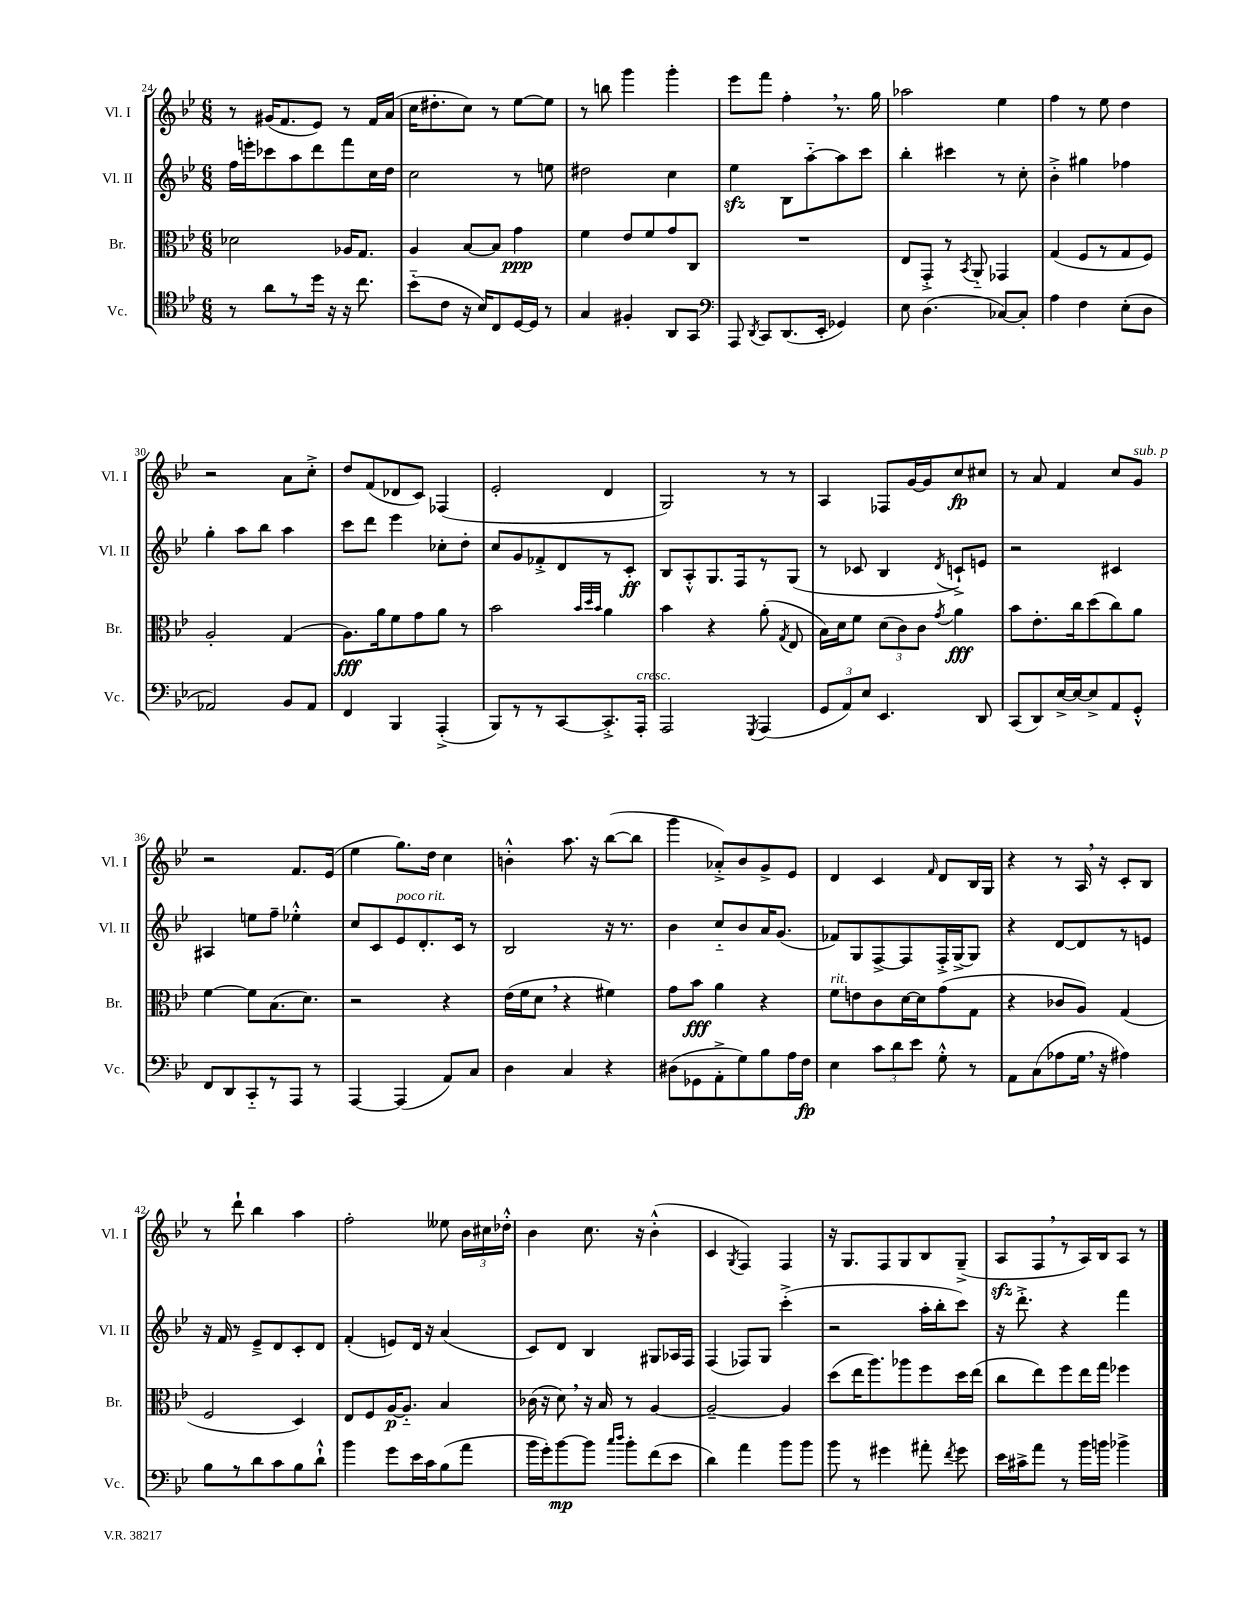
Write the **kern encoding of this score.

**kern	**dynam	**kern	**dynam	**kern	**dynam	**kern	**dynam
*part4	*part4	*part3	*part3	*part2	*part2	*part1	*part1
*staff4	*staff4	*staff3	*staff3	*staff2	*staff2	*staff1	*staff1
*I"Vc.	*	*I"Br.	*	*I"Vl. II	*	*I"Vl. I	*
*I'Vc.	*	*I'Br.	*	*I'Vl. II	*	*I'Vl. I	*
*clefC4	*	*clefC3	*	*clefG2	*	*clefG2	*
*k[b-e-]	*	*k[b-e-]	*	*k[b-e-]	*	*k[b-e-]	*
*M6/8	*	*M6/8	*	*M6/8	*	*M6/8	*
=24	=24	=24	=24	=24	=24	=24	=24
8r	.	2d-X\	.	16ff\LL	.	8r	.
.	.	.	.	16eeen'\J	.	.	.
8a\L	.	.	.	8ccc-X\	.	(16g#X/KL	.
.	.	.	.	.	.	8.f/	.
8r	.	.	.	8aa\	.	.	.
16dd\Jk	.	.	.	8ddd\	.	8e-/J)	.
16r	.	.	.	.	.	.	.
16r	.	16A-X/KL	.	8fff\	.	8r	.
8.cc\	.	8.G/J	.	.	.	.	.
.	.	.	.	16cc\L	.	16f/LL	.
.	.	.	.	16dd\JJ	.	(16a/JJ	.
=25	=25	=25	=25	=25	=25	=25	=25
(8b-\L	.	4A/	.	2cc\	.	16cc\KL	.
.	.	.	.	.	.	8.dd#X'\	.
8c\J	.	.	.	.	.	.	.
16r	.	[8B-/L	.	.	.	8cc\J)	.
16B-/KL)	.	.	.	.	.	.	.
8C/	.	8B-/J]	.	.	.	8r	.
[16D/L	.	4g\	ppp	8r	.	[8ee-\L	.
16D/JJ]	.	.	.	.	.	.	.
8r	.	.	.	8een\	.	8ee-\J]	.
=26	=26	=26	=26	=26	=26	=26	=26
4G/	.	4f\	.	2dd#X\	.	8r	.
.	.	.	.	.	.	8bbn\	.
4F#X'/	.	8e-/L	.	.	.	4ggg\	.
.	.	8f/	.	.	.	.	.
8AA/L	.	8g/	.	4cc\	.	4ggg'\	.
8GG/J	.	8C/J	.	.	.	.	.
=27	=27	=27	=27	=27	=27	=27	=27
*clefF4	*	*	*	*	*	*	*
8AAA/	.	2.r	.	4ee-zz\	.	8eee-\L	.
8qDD/	.	.	.	.	.	.	.
8CC/L	.	.	.	.	.	8fff\J	.
(8.DD/	.	.	.	8B-\L	.	4ff',\	.
.	.	.	.	[8aa\	.	.	.
16EE-'/Jk	.	.	.	.	.	.	.
4GG-X/)	.	.	.	8aa\]	.	8.r	.
.	.	.	.	8ccc\J	.	.	.
.	.	.	.	.	.	16gg\	.
=28	=28	=28	=28	=28	=28	=28	=28
8E-\	.	8E-/L	.	4bb-'\	.	2aa-X\	.
(4.D\	.	8GG'^/J	.	.	.	.	.
.	.	8r	.	4ccc#X\	.	.	.
.	.	8qBB-/	.	.	.	.	.
.	.	8AA/	.	.	.	.	.
[8C-X/L)	.	4GG-X/	.	8r	.	4ee-\	.
8C-'/J]	.	.	.	8cc'\	.	.	.
=29	=29	=29	=29	=29	=29	=29	=29
4A\	.	(4G/	.	4b-'^\	.	4ff\	.
4F\	.	8F/L	.	4gg#X\	.	8r	.
.	.	8r	.	.	.	8ee-\	.
(8E-'\L	.	8G/	.	4ff-X\	.	4dd\	.
8D\J	.	8F/J)	.	.	.	.	.
!!LO:LB:g=z
=30	=30	=30	=30	=30	=30	=30	=30
2AA-X/)	.	2A'/	.	4gg'\	.	2r	.
.	.	.	.	8aa\L	.	.	.
.	.	.	.	8bb-\J	.	.	.
8BB-/L	.	(4G/	.	4aa\	.	8a\L	.
8AA-/J	.	.	.	.	.	8cc'^\J	.
=31	=31	=31	=31	=31	=31	=31	=31
4FF/	.	8.A\L)	fff	8ccc\L	.	8dd/L	.
.	.	.	.	8ddd\J	.	(8f/	.
.	.	16a\k	.	.	.	.	.
4BBB-/	.	8f\	.	4eee-\	.	8d-X/	.
.	.	8g\	.	.	.	8c/J)	.
(4AAA'^/	.	8a\J	.	8cc-X'\L	.	(4F-X/	.
.	.	8r	.	8dd'\J	.	.	.
=32	=32	=32	=32	=32	=32	=32	=32
8BBB-/L)	.	2b-\	.	8cc/L	.	2e-'/	.
8r	.	.	.	8g/	.	.	.
8r	.	.	.	8f-X'^/	.	.	.
[8CC/	.	.	.	8d/	.	.	.
.	.	32qqb-/LLL	.	.	.	.	.
.	.	32qqdd/	.	.	.	.	.
.	.	32qqb-/JJJ	.	.	.	.	.
8.CC'^/]	.	4a\	.	8r	.	4d/	.
.	.	.	.	8c'/J	ff	.	.
!LO:TX:a:i:t=cresc.	!	!	!	!	!	!	!
16AAA'/Jk	.	.	.	.	.	.	.
=33	=33	=33	=33	=33	=33	=33	=33
2AAA/	.	4b-\	.	8B-/L	.	2G/)	.
.	.	.	.	8A'^^/	.	.	.
.	.	4r	.	8.G/	.	.	.
.	.	.	.	16F/k	.	.	.
8qGGG/	.	.	.	.	.	.	.
(4AAA/	.	(8a'\	.	8r	.	8r	.
.	.	8qG/	.	.	.	.	.
.	.	8E-/	.	(8G/J	.	8r	.
=34	=34	=34	=34	=34	=34	=34	=34
12GG/L	.	16B-\LL)	.	8r	.	4A/	.
.	.	16d\J	.	.	.	.	.
12AA/)	.	.	.	.	.	.	.
.	.	8f\J	.	8c-X/	.	.	.
12E-/J	.	.	.	.	.	.	.
4.EE-/	.	(12d\L	.	4B-/	.	8F-X/L	.
.	.	12c\)	.	.	.	.	.
.	.	.	.	.	.	[16g/L	.
.	.	12c\J	.	.	.	.	.
.	.	.	.	.	.	16g/J]	.
.	.	8qg/	.	8qd/	.	.	.
.	.	4a\	fff	8cn`^/L)	.	8cc/	fp
8DD/	.	.	.	8en/J	.	8cc#X/J	.
=35	=35	=35	=35	=35	=35	=35	=35
(8CC/L	.	8b-\L	.	2r	.	8r	.
8DD/)	.	8.e-'\	.	.	.	8a/	.
[16E-^/L	.	.	.	.	.	4f/	.
16E-/J_	.	16cc\k	.	.	.	.	.
8E-^/]	.	(8dd\	.	.	.	.	.
8AA/	.	8cc\)	.	4c#X/	.	8cc/L	.
!	!	!	!	!	!	!LO:TX:a:i:t=sub. p	!
8GG'^^/J	.	8a\J	.	.	.	8g/J	.
!!LO:LB:g=z
=36	=36	=36	=36	=36	=36	=36	=36
8FF/L	.	[4f\	.	4A#X/	.	2r	.
8DD/	.	.	.	.	.	.	.
8CC/	.	8f\L]	.	8een\L	.	.	.
8r	.	(8.B-\	.	8ff~\J	.	.	.
8AAA/J	.	.	.	4ee-X'^^\	.	8.f/L	.
.	.	8.d\J)	.	.	.	.	.
8r	.	.	.	.	.	.	.
.	.	.	.	.	.	(16e-/Jk	.
=37	=37	=37	=37	=37	=37	=37	=37
[4AAA/	.	2r	.	8cc/L	.	4ee-\	.
.	.	.	.	8c/	.	.	.
!	!	!	!	!LO:TX:a:i:t=poco rit.	!	!	!
(4AAA/]	.	.	.	8e-/	.	8.gg\L)	.
.	.	.	.	8.d'/	.	.	.
.	.	.	.	.	.	16dd\Jk	.
8AA/L)	.	4r	.	.	.	4cc\	.
.	.	.	.	16c/Jk	.	.	.
8C/J	.	.	.	8r	.	.	.
=38	=38	=38	=38	=38	=38	=38	=38
4D\	.	(16e-\LL	.	2B-/	.	4bn'^^\	.
.	.	16f\J	.	.	.	.	.
.	.	8d,\J	.	.	.	.	.
4C/	.	4r	.	.	.	8.aa\	.
.	.	.	.	.	.	16r	.
4r	.	4f#X\)	.	16r	.	([8bb-\L	.
.	.	.	.	8.r	.	.	.
.	.	.	.	.	.	8bb-\J]	.
=39	=39	=39	=39	=39	=39	=39	=39
(8D#X\L	.	8g\L	.	4b-\	.	4ggg\	.
8GG-X\	.	8b-\J	fff	.	.	.	.
8AA'^\	.	4a\	.	8cc/L	.	8a-X'^/L)	.
8G\)	.	.	.	8b-/	.	8b-/	.
8B-\	.	4r	.	16a/K	.	8g^/	.
.	.	.	.	(8.g/J	.	.	.
16A\L	.	.	.	.	.	8e-/J	.
16F\JJ	fp	.	.	.	.	.	.
=40	=40	=40	=40	=40	=40	=40	=40
!	!	!LO:TX:a:i:t=rit.	!	!	!	!	!
4E-\	.	8f\L	.	8f-X/L)	.	4d/	.
.	.	8en\	.	8G/	.	.	.
12c\L	.	8c\	.	[8F^/	.	4c/	.
12d\	.	.	.	.	.	.	.
.	.	[16d\L	.	8F/]	.	.	.
12e-\J	.	.	.	.	.	.	.
.	.	16d\J]	.	.	.	.	.
.	.	.	.	.	.	16qqf/	.
8G'^^\	.	(8g\	.	16F'^/L	.	8d/L	.
.	.	.	.	[16G^/J	.	.	.
8r	.	8G\J	.	8G/J]	.	16B-/L	.
.	.	.	.	.	.	16G/JJ	.
=41	=41	=41	=41	=41	=41	=41	=41
8AA\L	.	4r	.	4r	.	4r	.
(8C\	.	.	.	.	.	.	.
8A-X\	.	8c-X/L	.	[8d/L	.	8r	.
16G,\Jk	.	8A/J)	.	8d/]	.	16A,/	.
16r	.	.	.	.	.	16r	.
4A#X\)	.	(4G/	.	8r	.	8c'/L	.
.	.	.	.	8en/J	.	8B-/J	.
!!LO:LB:g=z
=42	=42	=42	=42	=42	=42	=42	=42
8B-\L	.	2F/	.	16r	.	8r	.
.	.	.	.	16f/	.	.	.
8r	.	.	.	8r	.	8ddd`\	.
8d\	.	.	.	8e-~^/L	.	4bb-\	.
8c\	.	.	.	8d/	.	.	.
8B-\	.	4D/)	.	8c'/	.	4aa\	.
8d`^^\J	.	.	.	8d/J	.	.	.
=43	=43	=43	=43	=43	=43	=43	=43
4b-\	.	8E-/L	.	(4f'/	.	2ff'\	.
.	.	8F/	.	.	.	.	.
8g\L	.	[16A/K	p	8en/L)	.	.	.
.	.	8.A/J]	.	.	.	.	.
16e-\L	.	.	.	16d/Jk	.	.	.
16c\J	.	.	.	16r	.	.	.
(8B-\	.	4B-/	.	(4a/	.	8ee--X\	.
8a\J	.	.	.	.	.	24b-\LL	.
.	.	.	.	.	.	24cc#X\	.
.	.	.	.	.	.	24dd-X'^^\JJ	.
=44	=44	=44	=44	=44	=44	=44	=44
16b-\LL	.	(16c-X\	.	8c/L)	.	4b-\	.
16g'\J)	.	16r	.	.	.	.	.
[8b-\	mp	8d,\)	.	8d/J	.	.	.
8b-\J]	.	16r	.	4B-/	.	8.cc\	.
.	.	16B-/	.	.	.	.	.
16qqcc/LL	.	.	.	.	.	.	.
16qqdd/JJ	.	.	.	.	.	.	.
8b-'\L	.	8r	.	.	.	.	.
.	.	.	.	.	.	16r	.
(8f\	.	[4A/	.	8G#X/L	.	(4b-'^^\	.
8e-\J	.	.	.	16A-X/L	.	.	.
.	.	.	.	16F/JJ	.	.	.
=45	=45	=45	=45	=45	=45	=45	=45
4d\)	.	2A~/_	.	(4F/	.	4c/	.
.	.	.	.	.	.	8qG/	.
4a\	.	.	.	8F-X/L)	.	4F/)	.
.	.	.	.	8G/J	.	.	.
8b-\L	.	4A/]	.	(4ccc'^\	.	4F/	.
8b-\J	.	.	.	.	.	.	.
=46	=46	=46	=46	=46	=46	=46	=46
8b-\	.	(8dd\L	.	2r	.	16r	.
.	.	.	.	.	.	8.G/L	.
8r	.	16ee-\K	.	.	.	.	.
.	.	8.aa\)	.	.	.	.	.
4g#X\	.	.	.	.	.	8F/	.
.	.	8aa-X\	.	.	.	8G/	.
8a#X'\	.	8ff\	.	16aa'\LL	.	8B-/	.
.	.	.	.	16bb-'\J	.	.	.
8qf/	.	.	.	.	.	.	.
8g#\	.	16dd\L	.	8ccc\J)	.	(8G~^/J	.
.	.	(16ee-\JJ	.	.	.	.	.
=47	=47	=47	=47	=47	=47	=47	=47
16e-\LL	.	8cc\L	.	16r	.	8Azz/L	.
16c#X^\J	.	.	.	8.ddd'^\	.	.	.
8a\J	.	8ee-\)	.	.	.	8F,/	.
8r	.	8ff\	.	4r	.	8r	.
16b-\LL	.	16ee-\L	.	.	.	16A/L)	.
16bn\JJ	.	16gg\JJ	.	.	.	16B-/J	.
4b-X^\	.	4ff-X\	.	4fff\	.	8A/J	.
.	.	.	.	.	.	8r	.
==	==	==	==	==	==	==	==
*-	*-	*-	*-	*-	*-	*-	*-
